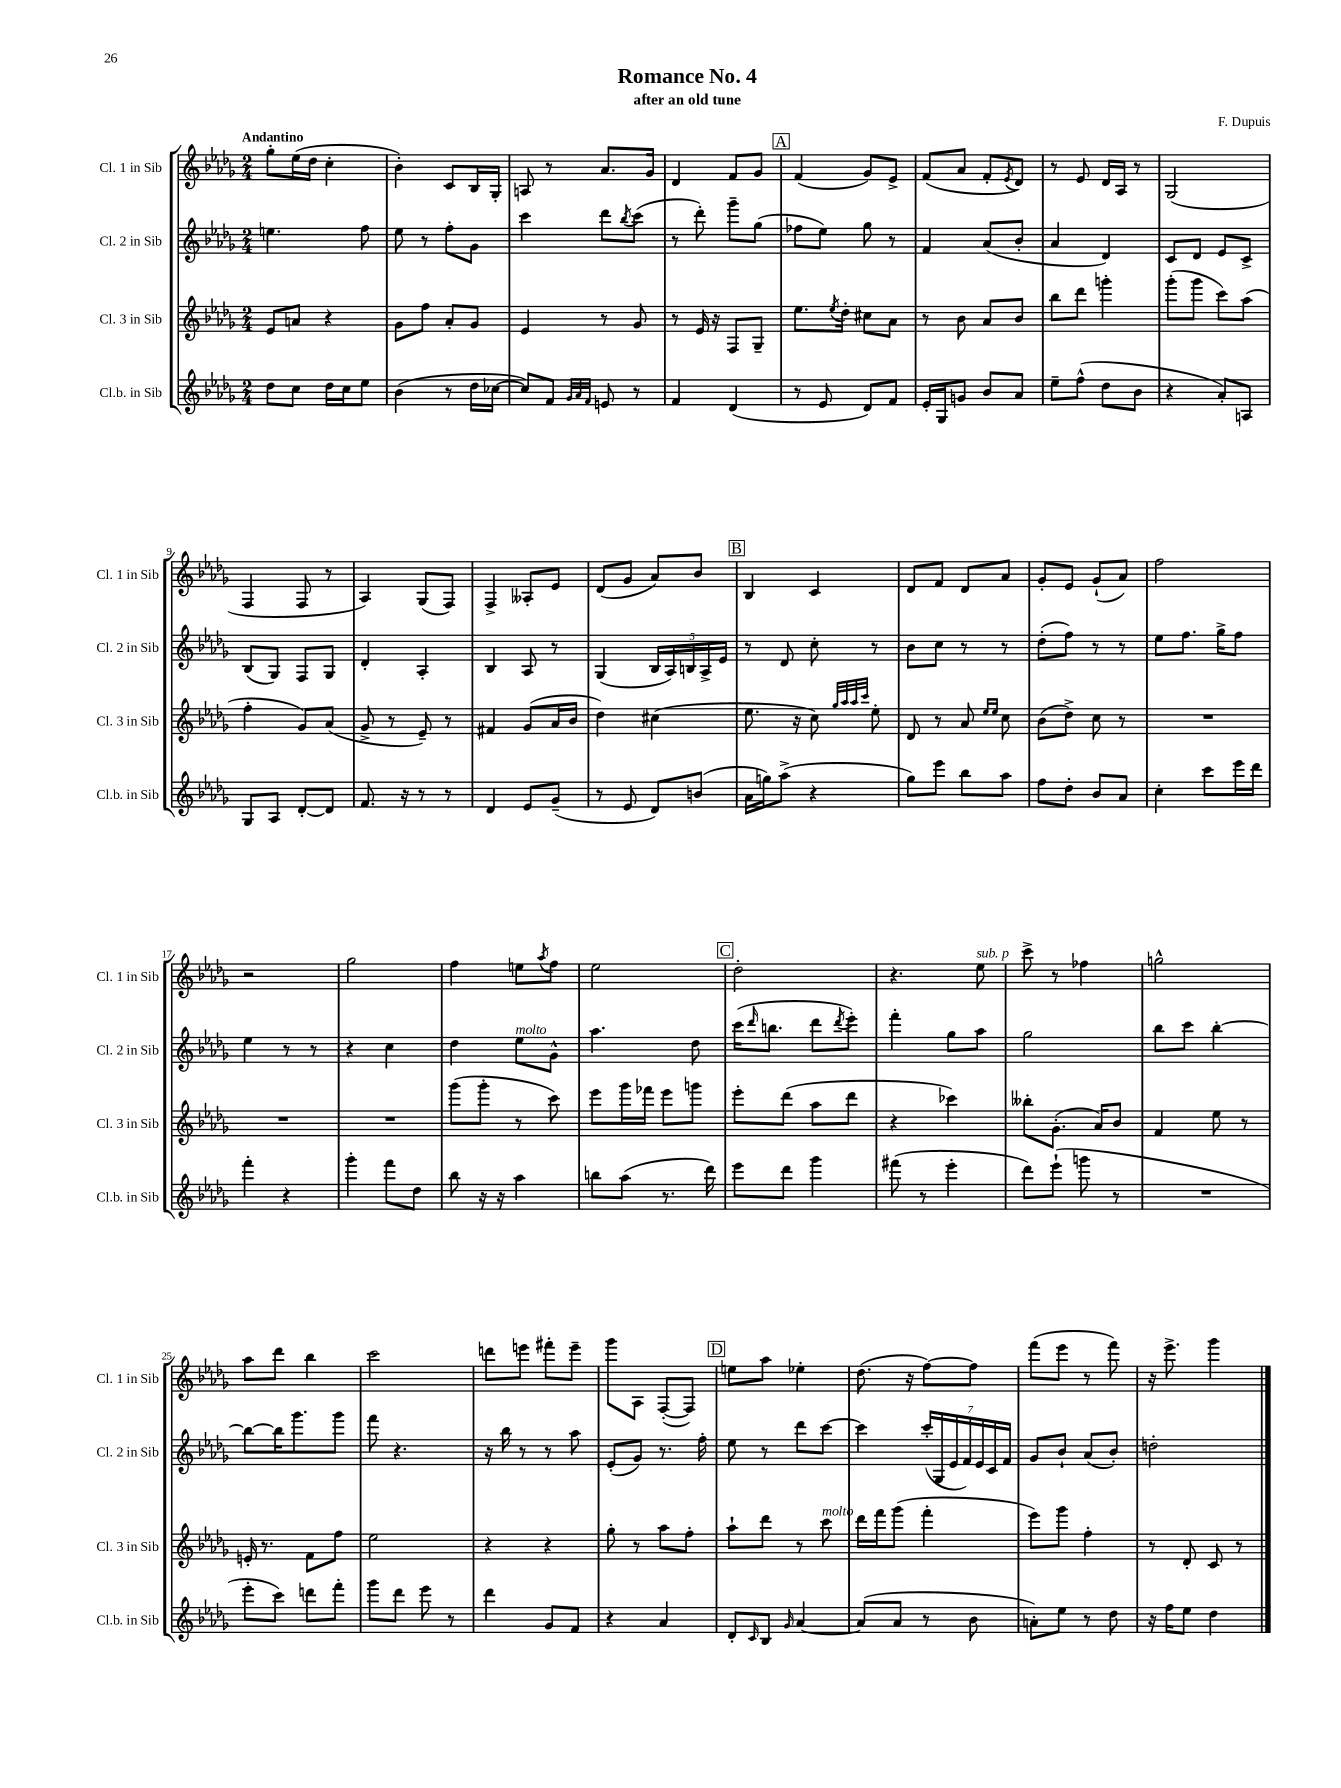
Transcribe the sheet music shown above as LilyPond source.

\header { title = "Romance No. 4" composer = "F. Dupuis" subtitle = "after an old tune" }
<<
\new StaffGroup <<
\new Staff = "s0" \with { instrumentName = "Cl. 1 in Sib" shortInstrumentName = "Cl. 1 in Sib" } {
    \clef treble \key des \major \numericTimeSignature \time 2/4 \tempo "Andantino"
    ges''8-. ees''16( des''16 c''4-. |
    bes'4-.) c'8 bes16 ges16-. |
    a8 r8 aes'8. ges'16 |
    des'4 f'8 ges'8 |
    \mark \markup { \box "A" } f'4( ges'8) ees'8-> |
    f'8( aes'8 f'8-. \acciaccatura { ees'8 } des'8) |
    r8 ees'8 des'16 aes16 r8 |
    ges2( |
    f4 f8 r8 |
    aes4) ges8( f8) |
    f4-> aeses8-. ees'8 |
    des'8( ges'8 aes'8) bes'8 |
    \mark \markup { \box "B" } bes4 c'4 |
    des'8 f'8 des'8 aes'8 |
    ges'8-. ees'8 ges'8-!( aes'8) |
    f''2 |
    r2 |
    ges''2 |
    f''4 e''8 \acciaccatura { aes''8 } f''8 |
    ees''2 |
    \mark \markup { \box "C" } des''2-. |
    r4. ees''8^\markup { \italic "sub. p" } |
    c'''8-> r8 fes''4 |
    g''2-^ |
    aes''8 des'''8 bes''4 |
    c'''2 |
    d'''8 e'''8 fis'''8-. e'''8-- |
    ges'''8 aes8 f8~-.( f8) |
    \mark \markup { \box "D" } e''8 aes''8 ees''4-. |
    des''8.( r16 f''8~) f''8 |
    f'''8( ees'''8 r8 f'''8) |
    r16 ees'''8.-> ges'''4 \bar "|." |
}
\new Staff = "s1" \with { instrumentName = "Cl. 2 in Sib" shortInstrumentName = "Cl. 2 in Sib" } {
    \clef treble \key des \major \numericTimeSignature \time 2/4
    e''4. f''8 |
    ees''8 r8 f''8-. ges'8 |
    c'''4 des'''8 \acciaccatura { bes''8 } c'''8( |
    r8 des'''8-.) ges'''8-- ges''8( |
    \mark \markup { \box "A" } fes''8 ees''8) ges''8 r8 |
    f'4 aes'8( bes'8-. |
    aes'4 des'4) |
    c'8 des'8 ees'8 c'8-> |
    bes8( ges8) f8 ges8 |
    des'4-. aes4-. |
    bes4 aes8 r8 |
    ges4( \tuplet 5/4 { bes16 aes16) b16 aes16-> ees'16 } |
    \mark \markup { \box "B" } r8 des'8 c''8-. r8 |
    bes'8 c''8 r8 r8 |
    des''8-.( f''8) r8 r8 |
    ees''8 f''8. ges''16-> f''8 |
    ees''4 r8 r8 |
    r4 c''4 |
    des''4 ees''8^\markup { \italic "molto" } ges'8-^ |
    aes''4. des''8 |
    \mark \markup { \box "C" } c'''16( \grace { des'''16 } b''8. des'''8 \acciaccatura { des'''8 } ees'''8-.) |
    f'''4-. ges''8 aes''8 |
    ges''2 |
    bes''8 c'''8 bes''4~-. |
    bes''8~ bes''16 ges'''8. ges'''8 |
    f'''8 r4. |
    r16 bes''16 r8 r8 aes''8 |
    ees'8-.( ges'8) r8. f''16-. |
    \mark \markup { \box "D" } ees''8 r8 des'''8 c'''8~ |
    c'''4 \tuplet 7/4 { c'''16-.( ges16 ees'16 f'16) ees'16 c'16 f'16 } |
    ges'8 bes'8-! aes'8( bes'8-.) |
    d''2-. \bar "|." |
}
\new Staff = "s2" \with { instrumentName = "Cl. 3 in Sib" shortInstrumentName = "Cl. 3 in Sib" } {
    \clef treble \key des \major \numericTimeSignature \time 2/4
    ees'8 a'8 r4 |
    ges'8 f''8 aes'8-. ges'8 |
    ees'4 r8 ges'8 |
    r8 ees'16 r16 f8 ges8-- |
    \mark \markup { \box "A" } ees''8. \acciaccatura { ees''8 } des''16-. cis''8 aes'8 |
    r8 bes'8 aes'8 bes'8 |
    bes''8 des'''8 g'''4-. |
    ges'''8-.( ges'''8 c'''8) aes''8( |
    f''4-. ges'8) aes'8( |
    ges'8-> r8 ees'8--) r8 |
    fis'4 ges'8( aes'16 bes'16 |
    des''4) cis''4( |
    \mark \markup { \box "B" } ees''8. r16 c''8) \grace { ges''32 aes''32 aes''32 c'''32 } ees''8-. |
    des'8 r8 aes'8 \grace { ees''16 ees''16 } c''8 |
    bes'8( des''8->) c''8 r8 |
    R2 |
    R2 |
    R2 |
    ges'''8( ges'''8-. r8 c'''8) |
    ees'''8 ges'''16 fes'''16 ees'''8 g'''8 |
    \mark \markup { \box "C" } ees'''8-. des'''8( aes''8 des'''8 |
    r4 ces'''4) |
    beses''8-. ges'8.-.( aes'16) bes'8 |
    f'4 ees''8 r8 |
    e'16-. r8. f'8 f''8 |
    ees''2 |
    r4 r4 |
    ges''8-. r8 aes''8 f''8-. |
    \mark \markup { \box "D" } aes''8-! des'''8 r8 c'''8^\markup { \italic "molto" } |
    des'''16 f'''16 ges'''8( f'''4-. |
    ees'''8) ges'''8 f''4-. |
    r8 des'8-. c'8 r8 \bar "|." |
}
\new Staff = "s3" \with { instrumentName = "Cl.b. in Sib" shortInstrumentName = "Cl.b. in Sib" } {
    \clef treble \key des \major \numericTimeSignature \time 2/4
    des''8 c''8 des''16 c''16 ees''8 |
    bes'4( r8 des''16 ces''16~ |
    ces''8) f'8 \grace { ges'32 aes'32 f'32 } e'8 r8 |
    f'4 des'4( |
    \mark \markup { \box "A" } r8 ees'8 des'8) f'8 |
    ees'16-. ges16 g'8 bes'8 aes'8 |
    ees''8-- f''8-^( des''8 bes'8 |
    r4 aes'8-.) a8 |
    ges8 aes8 des'8~-. des'8 |
    f'8. r16 r8 r8 |
    des'4 ees'8 ges'8--( |
    r8 ees'8 des'8) b'8( |
    \mark \markup { \box "B" } aes'16 g''16) aes''8->( r4 |
    ges''8) ees'''8 bes''8 aes''8 |
    f''8 des''8-. bes'8 aes'8 |
    c''4-. c'''8 ees'''16 des'''16 |
    f'''4-. r4 |
    ges'''4-. f'''8 des''8 |
    bes''8 r16 r16 aes''4 |
    b''8 aes''8( r8. des'''16) |
    \mark \markup { \box "C" } ees'''8 des'''8 ges'''4 |
    fis'''8( r8 ees'''4-. |
    des'''8) ees'''8-!( g'''8 r8 |
    R2 |
    ees'''8-. c'''8) d'''8 f'''8-. |
    ges'''8 des'''8 ees'''8 r8 |
    des'''4 ges'8 f'8 |
    r4 aes'4 |
    \mark \markup { \box "D" } des'8-. \grace { c'16 } bes8 \grace { ges'16 } aes'4~ |
    aes'8( aes'8 r8 bes'8 |
    a'8-.) ees''8 r8 des''8 |
    r16 f''16 ees''8 des''4 \bar "|." |
}
>>
>>
